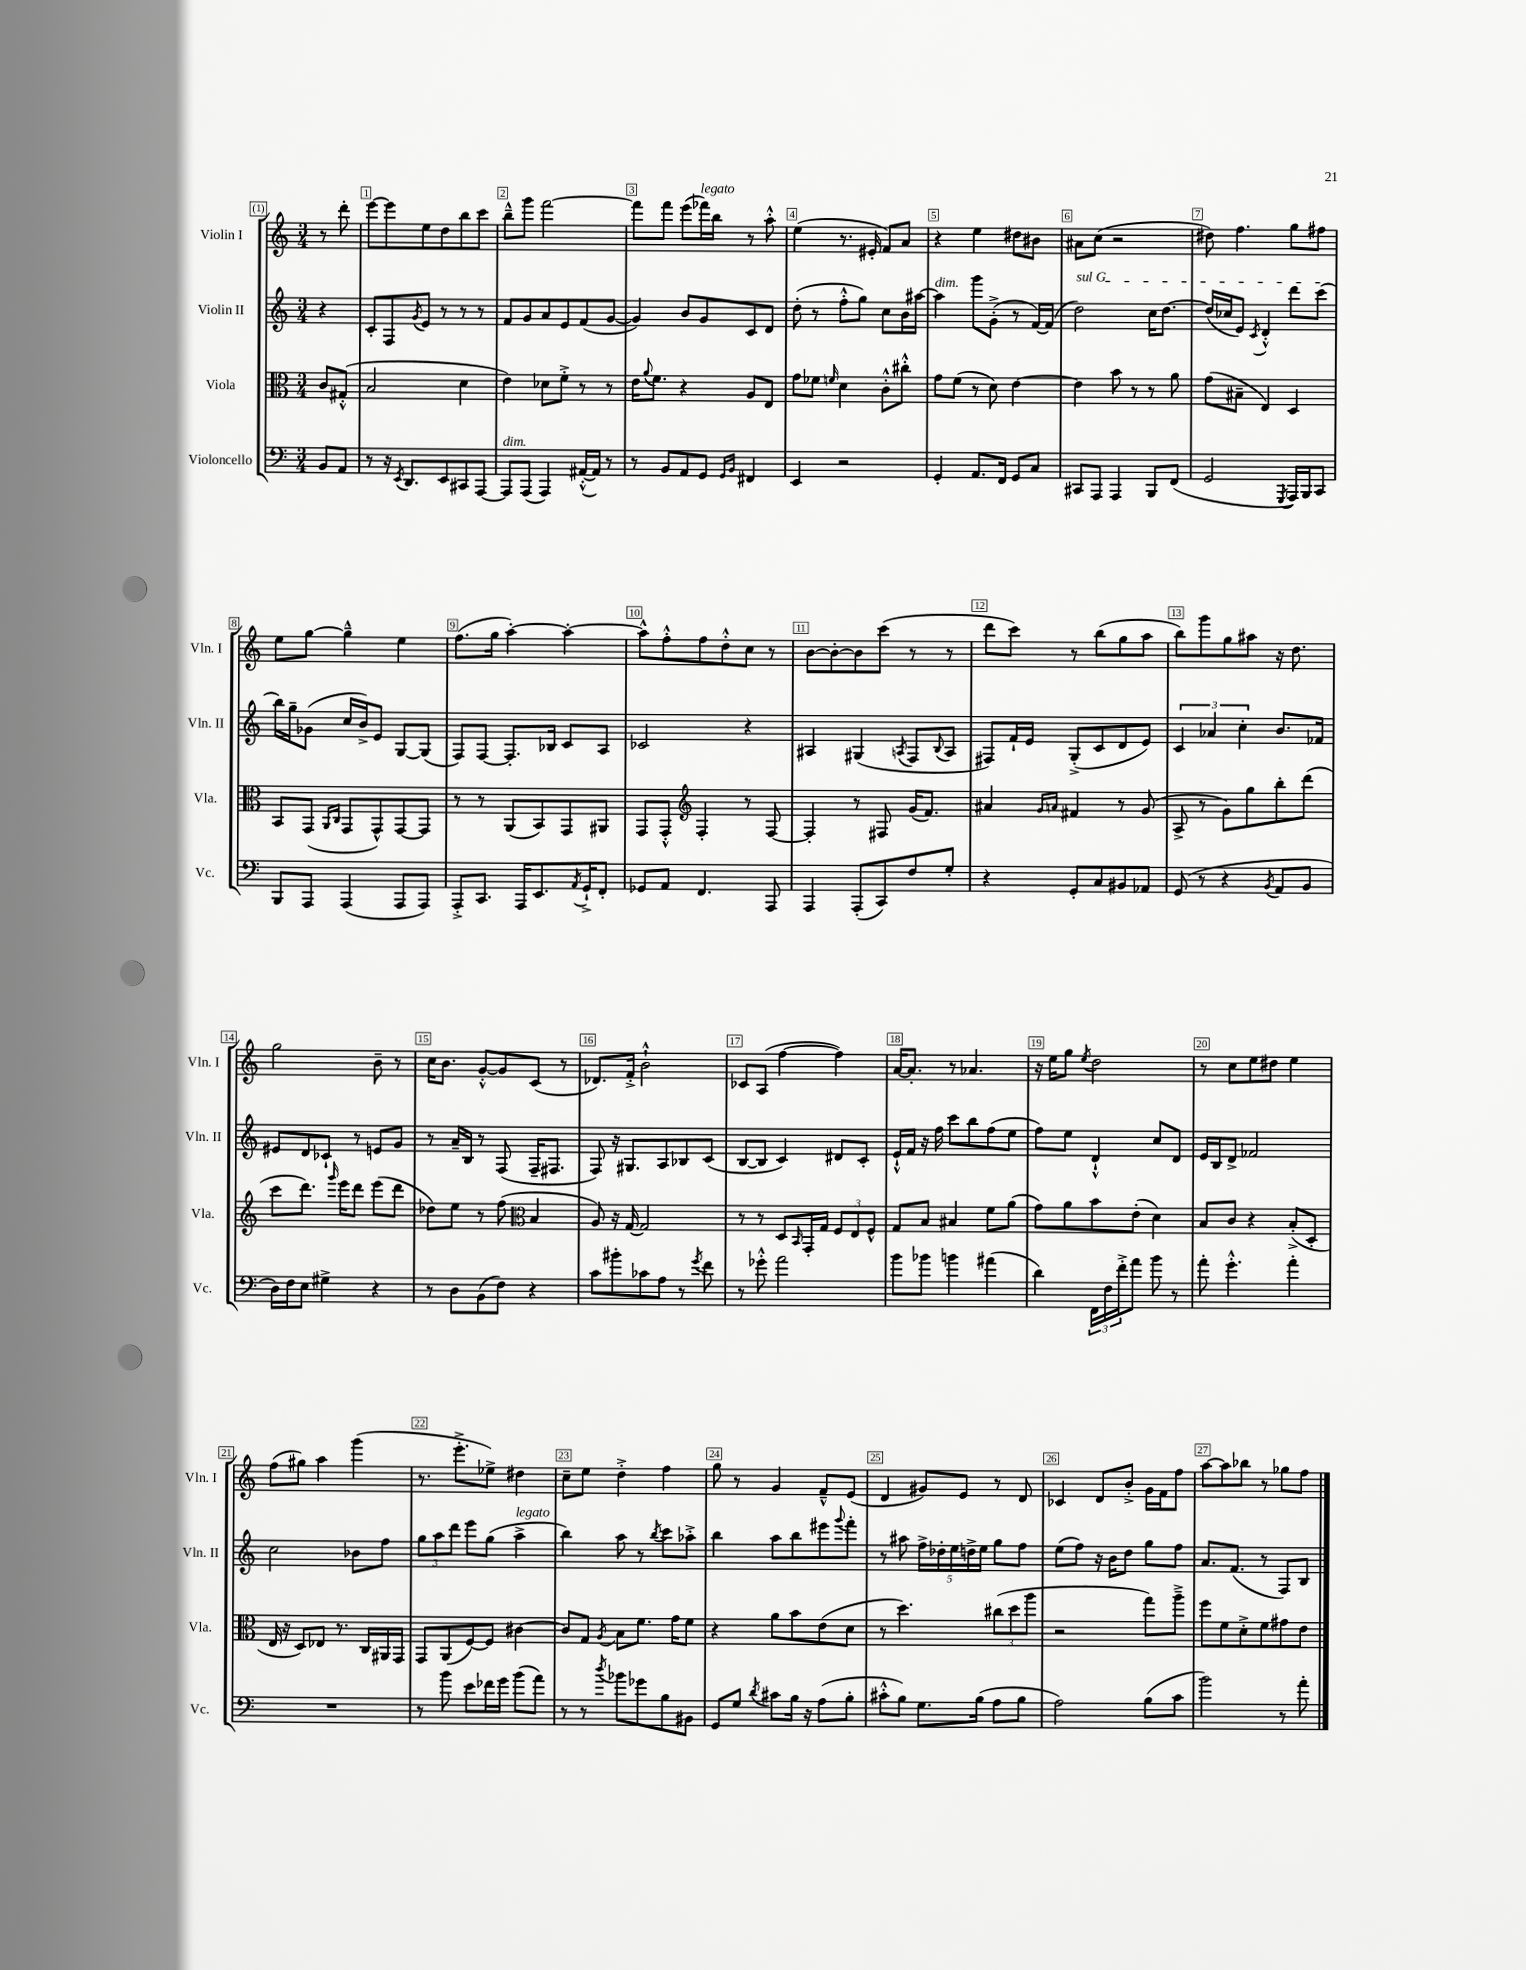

**kern	**kern	**kern	**kern
*staff4	*staff3	*staff2	*staff1
*clefF4	*clefC3	*clefG2	*clefG2
*k[]	*k[]	*k[]	*k[]
*M3/4	*M3/4	*M3/4	*M3/4
8BB	8c	4r	8r
8AA	(8G#'^^	.	8ddd'
=	=	=	=
8r	2B	8c'	[8eee
16r	.	8F	8eee]
8qEE	.	.	.
8.DD	.	.	.
.	.	8qg	.
.	.	8e	8ee
8EE	.	8r	8dd
8CC#	4d	8r	8bb
[8AAA	.	8r	8ccc
=	=	=	=
8AAA]	4e)	8f	8bb~^^
(8AAA	.	8g	8ggg
4AAA)	8d-	8a	[2fff
.	8f'^	8e	.
([16AA#'^^	8r	(8f	.
16AA#])	.	.	.
8r	8r	[8g	.
=	=	=	=
8r	16e	4g])	8fff]
.	8qqa	.	.
.	8.f	.	.
8BB	.	.	8fff
8AA	4r	8b	(8eee
8GG	.	8g	16fff-)
.	.	.	16bb
16qqGG	.	.	.
16qqBB	.	.	.
4FF#	8A	8c	8r
.	8E	8d	8aa'^^
=	=	=	=
4EE	8g	(8dd'	(4ee
.	8f-	8r	.
.	16qqf	.	.
2r	4d	8ff'^^	8.r
.	.	8gg)	.
.	.	.	16e#'
.	8c'^^	8cc	8f)
.	8cc#'^^	16b	8a
.	.	[16aa#	.
=	=	=	=
4GG'	8g	4aa#]	4r
.	(8f	.	.
8.AA	8r	8ggg	4ee
.	8d)	(8g'^	.
16FF	.	.	.
8GG	[4e	8r	8dd#
8C	.	[16f)	8b#
.	.	(16f]	.
=	=	=	=
8CC#	4e]	2dd)	8a#
8AAA	.	.	(8cc
4AAA	8b	.	2r
.	8r	.	.
8BBB	8r	16cc	.
.	.	[8.dd	.
(8FF	8a	.	.
=	=	=	=
2GG	(8g	(16dd]	8dd#)
.	.	16cc-	.
.	8B#~	8e)	4.ff
.	.	8qc	.
.	4E)	4d'^^	.
8qGGG	.	.	.
16AAA)	4D	8ddd	8gg
16BBB	.	.	.
8CC	.	(8ccc	8ff#
=	=	=	=
8BBB	8BB	16bb)	8ee
.	.	16gg~	.
8AAA	(8GG	(8g-	[8gg
.	16qqAA	.	.
.	16qqC	.	.
(4AAA	8GG	16cc	4gg~^^]
.	.	16b^)	.
.	8GG^^)	8e	.
8AAA	[8GG	[8G	4ee
8AAA)	8GG]	(8G]	.
=	=	=	=
8AAA'^	8r	8F)	(8.ff
8.CC	8r	[8F	.
.	.	.	16gg
.	(8AA	8.F']	[4aa')
16AAA	.	.	.
8.EE	8BB)	.	.
.	.	16B-	.
.	8GG	8c	4aa'_
8qAA	.	.	.
16GG`^	.	.	.
8FF'	8AA#	8A	.
=	=	=	=
8GG-	8GG	2c-	8aa^^]
8AA	8GG'^^	.	8ff'^^
*	*clefG2	*	*
4.FF	4F'	.	8ff
.	.	.	8dd'^^
.	8r	4r	8cc
8AAA	[8F	.	8r
=	=	=	=
4AAA	4F']	4A#	[8b
.	.	.	8b'_
(8AAA'	8r	(4G#	8b]
8CC)	8F#	.	(8ccc
.	.	8qA	.
8F	(16g	8F	8r
.	8.f)	.	.
.	.	8qqB	.
8G'	.	8A	8r
=	=	=	=
4r	4a#	8F#)	8ddd
.	.	16f`	8ccc)
.	.	16e	.
.	16qqg	.	.
.	16qqa	.	.
8GG'	4f#	(8G'^	8r
8C	.	8c	(8bb
8BB#	8r	8d	8gg
8AA-	(8g	8e)	8aa
=	=	=	=
(8GG	8A^	6c	8bb)
8r	8r	.	8ggg
.	.	6a-	.
4r	8g)	.	8gg
.	.	6cc'	.
.	8gg	.	8aa#
8qBB	.	.	.
8AA	8bb'	8.b	16r
.	.	.	8.dd
8BB	(8ddd	.	.
.	.	16f-	.
=	=	=	=
16D)	8ccc	8e#	2gg
16F	.	.	.
8E	8.ddd)	8d	.
4G#^	.	8c-`	.
.	16qqggg	.	.
.	16eee	.	.
.	8ddd	8r	.
4r	(8eee	8e	8b~
.	8ddd	8g	8r
=	=	=	=
8r	8dd-)	8r	16cc
.	.	.	8.b
8D	8ee	16a~	.
.	.	16B	.
(8BB	8r	8r	[8g'^^
8F)	(8ff	(8F	8g]
*	*clefC3	*	*
4r	4B	16F~	(8c
.	.	8.F#	.
.	.	.	8r
=	=	=	=
8c	8A)	8F)	8.d-)
8b#'	16r	16r	.
.	[16G	8.G#	16f'^
8c-	2G]	.	2b`^^
8A	.	8A	.
8r	.	8B-	.
8qg	.	.	.
8f	.	(8c	.
=	=	=	=
8r	8r	[8B	8c-
8g-'^^	8r	8B]	(8A
2a	8D	4c)	[4ff
.	16qqBB	.	.
.	16GG'	.	.
.	16G	.	.
.	12F	8d#	4ff])
.	12E	.	.
.	.	8c'	.
.	12F^^	.	.
=	=	=	=
8b	8G	16e`^^	[16a
.	.	16f	8.a']
8b-	8B	16r	.
.	.	16ff	.
4b	4B#	8ccc	8r
.	.	8bb	4.a-
(4a#	8f	(8ff	.
.	(8a	8ee	.
=	=	=	=
4d)	8g)	8ff)	16r
.	.	.	16ee
.	8a	8ee	8gg
.	.	.	8qee
24FF	8b	4d`^^	2dd
24F	.	.	.
24f'^	.	.	.
8a	(8e'	.	.
8b	4d)	8cc	.
8r	.	8d	.
=	=	=	=
8a'	8B	16e	8r
.	.	16B	.
4.g'^^	8c	8d^	8cc
.	4r	2f-	8ee
.	.	.	8dd#
4a'	(8B'^	.	4ee
.	8D'	.	.
=	=	=	=
2.r	16E	2cc	(8ff
.	16r	.	.
.	8D)	.	8gg#)
.	8E-	.	4aa
.	8.r	.	.
.	.	8b-	(4ggg
.	16C	.	.
.	16AA#	8ff	.
.	16GG	.	.
=	=	=	=
8r	8GG	12gg	8.r
.	.	12aa	.
8b	(8AA	.	.
.	.	12ddd	.
.	.	.	8.eee'^
8e	[8F)	8eee	.
16f-	8F]	(8gg	8ee-^)
16g	.	.	.
(8b	[4c#	4aa^	4dd#
8a)	.	.	.
=	=	=	=
8r	8c#]	4bb)	8cc~
8r	8G	.	8ee
8qdd	8qA	.	.
8b-	8B	8aa	4dd'^
8g-	8.f	8r	.
.	.	8qbb	.
8B	.	8ccc	4ff
.	16g	.	.
8BB#	8f	8aa-'^	.
=	=	=	=
8GG	4r	4bb	8gg
8G	.	.	8r
8qd	.	.	.
8c#	8a	8aa	4g
16B	8b	8bb	.
16r	.	.	.
(8A	(8e	8eee#	8f~^^
.	.	8qqggg	.
8B'	8d	8fff'	(8e
=	=	=	=
8c#'^^	8r	8r	4d
8B)	4.dd)	8aa#	.
8.G	.	20ff^	8g#)
.	.	20dd-'	.
.	.	20ee	.
.	.	.	8e
.	.	20dd^	.
(16B	.	.	.
.	.	20ee	.
8A	(12cc#	8gg	8r
.	12dd	.	.
8B	.	8ff	8d
.	12aa	.	.
=	=	=	=
2A)	2r	(8ee	4c-
.	.	8ff)	.
.	.	16r	8d
.	.	16b	.
.	.	8dd	8b'^
(8B	8gg)	8gg	16g
.	.	.	16f
8c	8aa~^	8ff	8ff
=	=	=	=
2b)	8ff	8.a	[8aa
.	8f	.	8aa]
.	.	(8.f	.
.	8d'^	.	8bb-
.	8f	8r	8r
8r	8g#	8F)	8gg-
8a'	8e	8B	8ff
==	==	==	==
*-	*-	*-	*-
